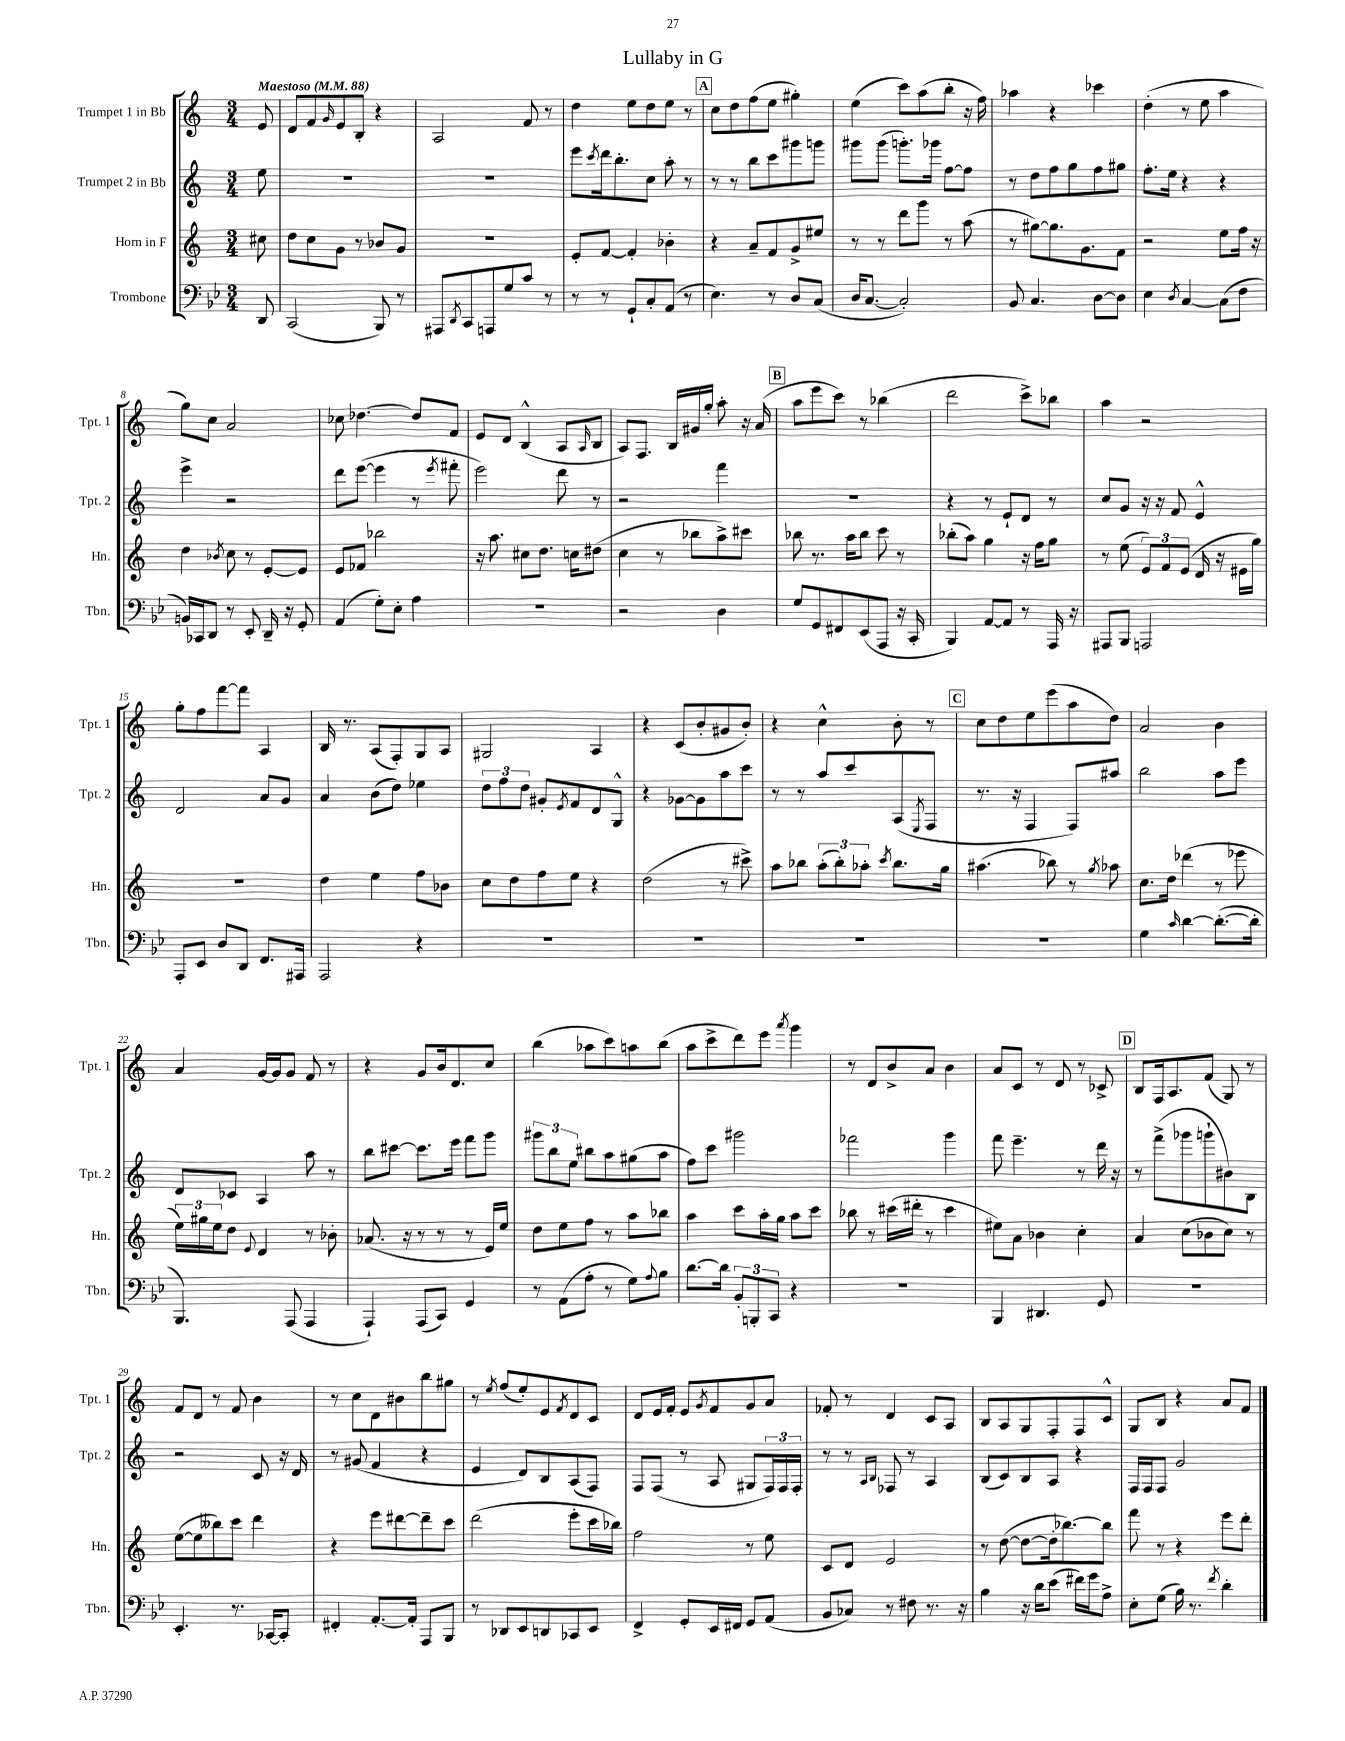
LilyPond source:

\header { title = "Lullaby in G" }
<<
\new StaffGroup <<
\new Staff = "s0" \with { instrumentName = "Trumpet 1 in Bb" shortInstrumentName = "Tpt. 1" } {
    \clef treble \key c \major \numericTimeSignature \time 3/4 \partial 8 \tempo "Maestoso" 4 = 88
    e'8 |
    d'8 f'8 \grace { g'16 } e'8 b8-. r4 |
    a2 f'8 r8 |
    d''4 e''8 d''8 e''8 r8 |
    \mark \markup { \box "A" } c''8 d''8 f''8( e''8 gis''4-.) |
    e''4( c'''8) a''8( b''8-. r16 f''16) |
    aes''4 r4 ces'''4 |
    d''4-.( r8 e''8 a''4 |
    g''8) c''8 a'2 |
    ces''8 des''4.~ des''8 f'8 |
    e'8 d'8 b4-^( a8 \grace { a16 } b8 |
    a8) f8. b16 gis'16 g''16-. a''8-. r16 a'16( |
    \mark \markup { \box "B" } a''8 e'''8 c'''8) r8 bes''4( |
    d'''2 c'''8->) bes''8 |
    a''4 r2 |
    g''8-. f''8 f'''8~ f'''8 a4 |
    b16 r8. a8( f8-.) g8 a8 |
    gis2 a4 |
    r4 c'8( b'8-. gis'8 b'8-.) |
    r4 c''4-^ b'8-. r8 |
    \mark \markup { \box "C" } c''8 d''8 e''8 e'''8( a''8 d''8) |
    a'2 b'4 |
    a'4 g'16~ g'16 g'8 f'8 r8 |
    r4 g'8 b'16 d'8. c''8 |
    b''4( aes''8 c'''8) a''8 b''8( |
    a''8 c'''8-> d'''8) e'''8 \acciaccatura { a'''8 } g'''4 |
    r8 d'8 b'8-> a'8 b'4 |
    a'8 c'8 r8 d'8 r8 ces'8-> |
    \mark \markup { \box "D" } b8 f16 a8. f'8( g8) r8 |
    f'8 d'8 r8 f'8 b'4 |
    r8 c''8 d'8 bis'8 b''8 gis''8 |
    r8 \acciaccatura { e''8 } f''8( e''8-.) e'8 \acciaccatura { f'8 } d'8 c'8 |
    d'8 e'16 f'16-. e'8 \acciaccatura { g'8 } f'8 g'8 a'8 |
    fes'8-. r8 d'4 c'8 a8 |
    b8 a8 g8 f8-. f8 c'8-^ |
    g8 b8 r4 a'8 f'8 \bar "|." |
}
\new Staff = "s1" \with { instrumentName = "Trumpet 2 in Bb" shortInstrumentName = "Tpt. 2" } {
    \clef treble \key c \major \numericTimeSignature \time 3/4 \partial 8
    e''8 |
    R2. |
    R2. |
    e'''8 \acciaccatura { c'''8 } d'''16 b''8.-. c''8 a''8-. r8 |
    \mark \markup { \box "A" } r8 r8 b''8 c'''8 gis'''8 g'''8 |
    gis'''8 gis'''8( g'''8.-.) ges'''16 f''8~ f''8 |
    r8 d''8 f''8 g''8 f''8 gis''8 |
    f''8.-. e''16 r4 r4 |
    e'''4-> r2 |
    d'''8 e'''8~( e'''4 r8 \acciaccatura { e'''8 } fis'''8-. |
    e'''2) d'''8 r8 |
    r2 f'''4 |
    \mark \markup { \box "B" } R2. |
    r4 r8 e'8-! d'8 r8 |
    c''8 g'8 r16 r16 f'8 e'4-^ |
    d'2 a'8 g'8 |
    a'4 b'8( d''8) ees''4 |
    \tuplet 3/2 { d''8 f''8 d''8 } gis'8-. \acciaccatura { e'8 } f'8 d'8 g8-^ |
    r4 ges'8~ ges'8 a''8 c'''8 |
    r8 r8 a''8 c'''8 a8( \acciaccatura { e8 } f8 |
    \mark \markup { \box "C" } r8. r16 f4 f8) ais''8 |
    b''2 a''8 e'''8 |
    d'8 ces'8 a4 a''8 r8 |
    b''8 cis'''8~ cis'''8. e'''16 f'''8 g'''8 |
    \tuplet 3/2 { gis'''8 b''8 e''8 } bis''8 a''8 gis''8( a''8 |
    f''8) c'''8 gis'''2 |
    fes'''2 g'''4 |
    f'''8 e'''4.-- r8 d'''16 r16 |
    \mark \markup { \box "D" } r8 f'''8->( ges'''8 g'''8-! bis'8) b8 |
    r2 c'8 r16 d'16 |
    r8 gis'8( f'4 r4 |
    e'4 d'8) b8 a8( f8) |
    f8 f8( r8 a8 gis8 \tuplet 3/2 { f16) f16 f16-. } |
    r8 r8 \grace { a16 b16 } fes8 r8 a4 |
    b8( c'8) b8 a8 r4 |
    f16 f16 f8 g'2 \bar "|." |
}
\new Staff = "s2" \with { instrumentName = "Horn in F" shortInstrumentName = "Hn." } {
    \clef treble \key c \major \numericTimeSignature \time 3/4 \partial 8
    cis''8 |
    d''8 c''8 g'8 r8 bes'8 g'8 |
    R2. |
    e'8-. f'8~ f'4-. bes'4-. |
    \mark \markup { \box "A" } r4 a'8-- f'8 g'8-> eis''8 |
    r8 r8 d'''8 g'''8 r8 a''8( |
    r8 gis''8~) gis''8. g'8. f'8 |
    r2 e''8 f''16 r16 |
    d''4 \acciaccatura { bes'8 } c''8 r8 e'8~-. e'8 |
    e'8 fes'8 bes''2 |
    r16 a''8. cis''8 d''8. c''16 dis''8( |
    c''4 r8 bes''8 a''8->) cis'''8 |
    \mark \markup { \box "B" } bes''8 r8. a''16 bes''8 c'''8 r8 |
    bes''8-.( a''8) g''4 r16 f''16 g''8 |
    r8 e''8( \tuplet 3/2 { e'8) f'8 e'8( } d'16 r16 eis'16 g''16) |
    R2. |
    d''4 e''4 f''8 bes'8 |
    c''8 d''8 f''8 e''8 r4 |
    d''2( r8 cis'''8->) |
    a''8 bes''8 \tuplet 3/2 { a''8-.( bes''8-.) aes''8-. } \acciaccatura { c'''8 } bes''8. g''16 |
    \mark \markup { \box "C" } ais''4.( bes''8) r8 \acciaccatura { g''8 } aes''8 |
    c''8. d''16 des'''4( r8 ees'''8 |
    \tuplet 3/2 { e''16) gis''16 e''16 } d''8 \appoggiatura { e'8 } d'4 r8 bes'8-. |
    aes'8.( r16 r8 r8 r8 e'16) e''16 |
    d''8 e''8 f''8 r8 a''8 bes''8 |
    a''4 c'''8 a''16-. g''16 a''8 c'''8 |
    bes''8 r8 cis'''16( dis'''16-. r8 cis'''4 |
    eis''8) a'8 bes'4 c''4-. |
    \mark \markup { \box "D" } a'4 c''8( bes'8 c''8) r8 |
    e''8~( e''8 beses''8) c'''8 d'''4 |
    r4 e'''8 dis'''8~ dis'''8-- c'''8 |
    d'''2( e'''8-. c'''16 bes''16) |
    f''2 r8 e''8 |
    c'8 d'8 e'2 |
    r8 d''8~( d''8~ d''16-. bes''8.~) bes''8 |
    f'''8 r8 r4 e'''8 d'''8-. \bar "|." |
}
\new Staff = "s3" \with { instrumentName = "Trombone" shortInstrumentName = "Tbn." } {
    \clef bass \key bes \major \numericTimeSignature \time 3/4 \partial 8
    d,8 |
    c,2( bes,,8) r8 |
    ais,,8 \acciaccatura { d,8 } c,8 a,,8 g8 c'8 r8 |
    r8 r8 g,8-! c8-. a,8( r8 |
    \mark \markup { \box "A" } ees4.) r8 d8 c8( |
    d16 c8.~ c2-.) |
    bes,8 c4. d8~ d8 |
    ees4 \acciaccatura { d8 } c4~ c8( f8 |
    b,16) ces,16 d,8 r8 ees,8-. d,16-- r16 g,8-. |
    a,4( g8-.) ees8-. a4 |
    R2. |
    r2 d4 |
    \mark \markup { \box "B" } g8 g,8 fis,8 ees,8( a,,8 r16 c,16-. |
    bes,,4) a,8~ a,8 r8 a,,16 r16 |
    ais,,8 bes,,8 a,,2 |
    a,,8-. ees,8 d8 d,8 f,8. ais,,16 |
    a,,2 r4 |
    R2. |
    R2. |
    R2. |
    \mark \markup { \box "C" } R2. |
    g4 \grace { c'16 } d'4~ d'8.~-.( d'16-. |
    bes,,4.) a,,8( a,,4 |
    a,,4-!) a,,8( c,8) g,4 |
    r8 a,8( a8-. r8 g8) \appoggiatura { a8 } bes8 |
    d'8.~ d'16 \tuplet 3/2 { bes,8-. b,,8-. c,8 } r4 |
    R2. |
    bes,,4 dis,4. g,8 |
    \mark \markup { \box "D" } R2. |
    ees,4.-. r8. ces,16~ ces,8-. |
    fis,4-. a,8.~-. a,16-. a,,8 bes,,8 |
    r8 des,8 ees,8 d,8 ces,8 ees,8 |
    f,4-> g,8-. ees,16 fis,16 g,8 a,8( |
    bes,8 ces8) r8 fis8 r8. r16 |
    bes4 r16 d'16 ees'8( fis'16) g'16 a8-> |
    ees8-. g8( bes16) r8. \acciaccatura { f'8 } d'4-. \bar "|." |
}
>>
>>
